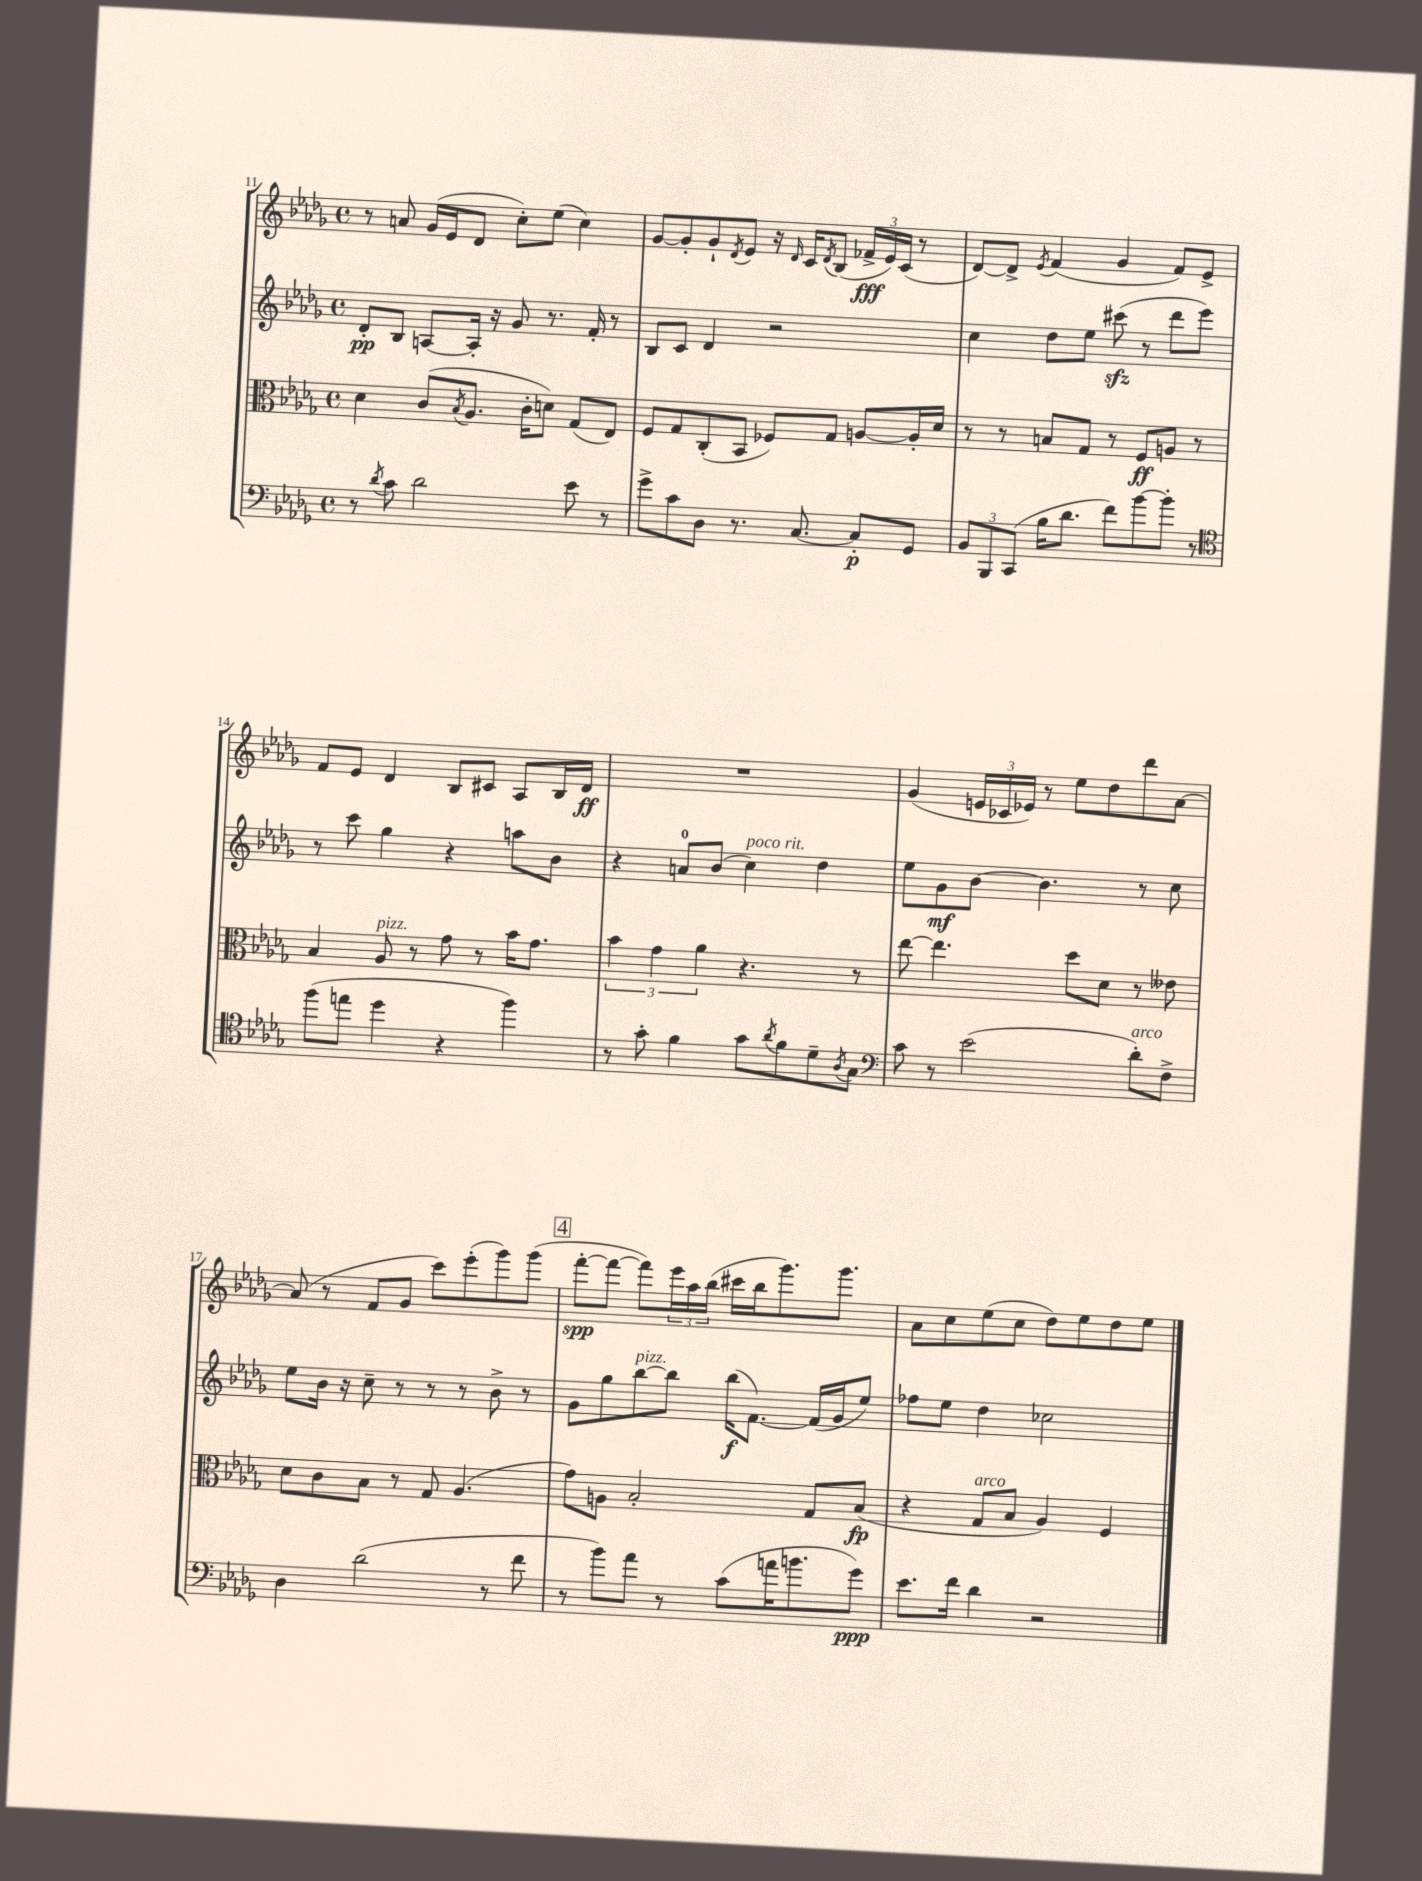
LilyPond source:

<<
\new StaffGroup <<
\new Staff = "s0" {
    \clef treble \key des \major \defaultTimeSignature \time 4/4
    r8 a'8 ges'16( ees'16 des'8 c''8-.) ees''8( c''4) |
    ges'8~ ges'8-. ges'8-! \acciaccatura { des'8 } ees'8 r16 \grace { des'16 } c'16 \acciaccatura { des'8 } bes8( \tuplet 3/2 { fes'16->\fff ees'16) c'16( } r8 |
    des'8~) des'8-> \acciaccatura { ees'8 } f'4( ges'4 f'8) ees'8-> |
    f'8 ees'8 des'4 bes8 cis'8 aes8 bes16 des'16\ff |
    R1 |
    ges'4( \tuplet 3/2 { e'16 ces'16 ees'16) } r8 ees''8 des''8 des'''8 aes'8~ |
    aes'8( r8 f'8 ges'8 c'''8) ees'''8-.( ges'''8) ges'''8( |
    \mark \markup { \box "4" } f'''8~-.\spp f'''8~ f'''8) \tuplet 3/2 { ees'''16 aes''16 bes''16( } cis'''16 bes''16 ges'''8.) ges'''8. |
    aes'8 c''8 ees''8( c''8 des''8) ees''8 des''8 ees''8 \bar "|." |
}
\new Staff = "s1" {
    \clef treble \key des \major \defaultTimeSignature \time 4/4
    des'8-.\pp bes8 a8~ a16-. r16 ges'8 r8. f'16-. r8 |
    bes8 c'8 des'4 r2 |
    c''4 des''8 ees''8 cis'''8\sfz( r8 des'''8 ees'''8) |
    r8 c'''8 ges''4 r4 a''8 bes'8 |
    r4 a'8-0 bes'8( c''4^\markup { \italic "poco rit." }) des''4 |
    ees''8 ges'8\mf bes'8~ bes'4. r8 c''8 |
    ees''8 bes'16 r16 c''8-- r8 r8 r8 bes'8-> r8 |
    \mark \markup { \box "4" } ges'8 ges''8 bes''8~^\markup { \italic "pizz." } bes''8 bes''16\f( f'8.~) f'16( ges'16 ees''8) |
    fes''8 ees''8 des''4 ces''2 \bar "|." |
}
\new Staff = "s2" {
    \clef alto \key des \major \defaultTimeSignature \time 4/4
    des'4 c'8( \acciaccatura { bes8 } aes8. c'16-. d'8) ges8( ees8) |
    f8 ges8 c8-.( bes,8 fes8) ges8 a8~ a16-. des'16 |
    r8 r8 b8 ges8 r8 f8\ff a8 r8 |
    bes4 aes8^\markup { \italic "pizz." } r8 ges'8 r8 bes'16 ges'8. |
    \tuplet 3/2 { bes'4 ges'4 aes'4 } r4. r8 |
    ees''8~ ees''4. des''8 des'8 r8 eeses'8 |
    des'8 c'8 bes8 r8 ges8 aes4.( |
    \mark \markup { \box "4" } ges'8) a8 bes2-. ges8 bes8\fp( |
    r4 ges8^\markup { \italic "arco" } bes8 aes4) f4 \bar "|." |
}
\new Staff = "s3" {
    \clef bass \key des \major \defaultTimeSignature \time 4/4
    r8 \acciaccatura { des'8 } c'8 des'2 ees'8 r8 |
    ges'8-> c'8 des8 r8. c8.~ c8-.\p ges,8 |
    \tuplet 3/2 { bes,8 bes,,8 c,8( } bes16 des'8. f'8) bes'8~ bes'8-. r8 |
    \clef tenor f''8( e''8 des''4 r4 f''4) |
    r8 ges'8-. f'4 ges'8 \acciaccatura { aes'8 } f'8 des'8-- \acciaccatura { aes8 } ges8 |
    \clef bass c'8 r8 ees'2( des'8-.^\markup { \italic "arco" }) f8-> |
    des4 des'2( r8 f'8 |
    \mark \markup { \box "4" } r8 bes'8) aes'8 r8 c'8( a'16 b'8. ges'8\ppp) |
    ees'8. f'16 des'4 r2 \bar "|." |
}
>>
>>
\layout { \context { \Score currentBarNumber = #11 } }
